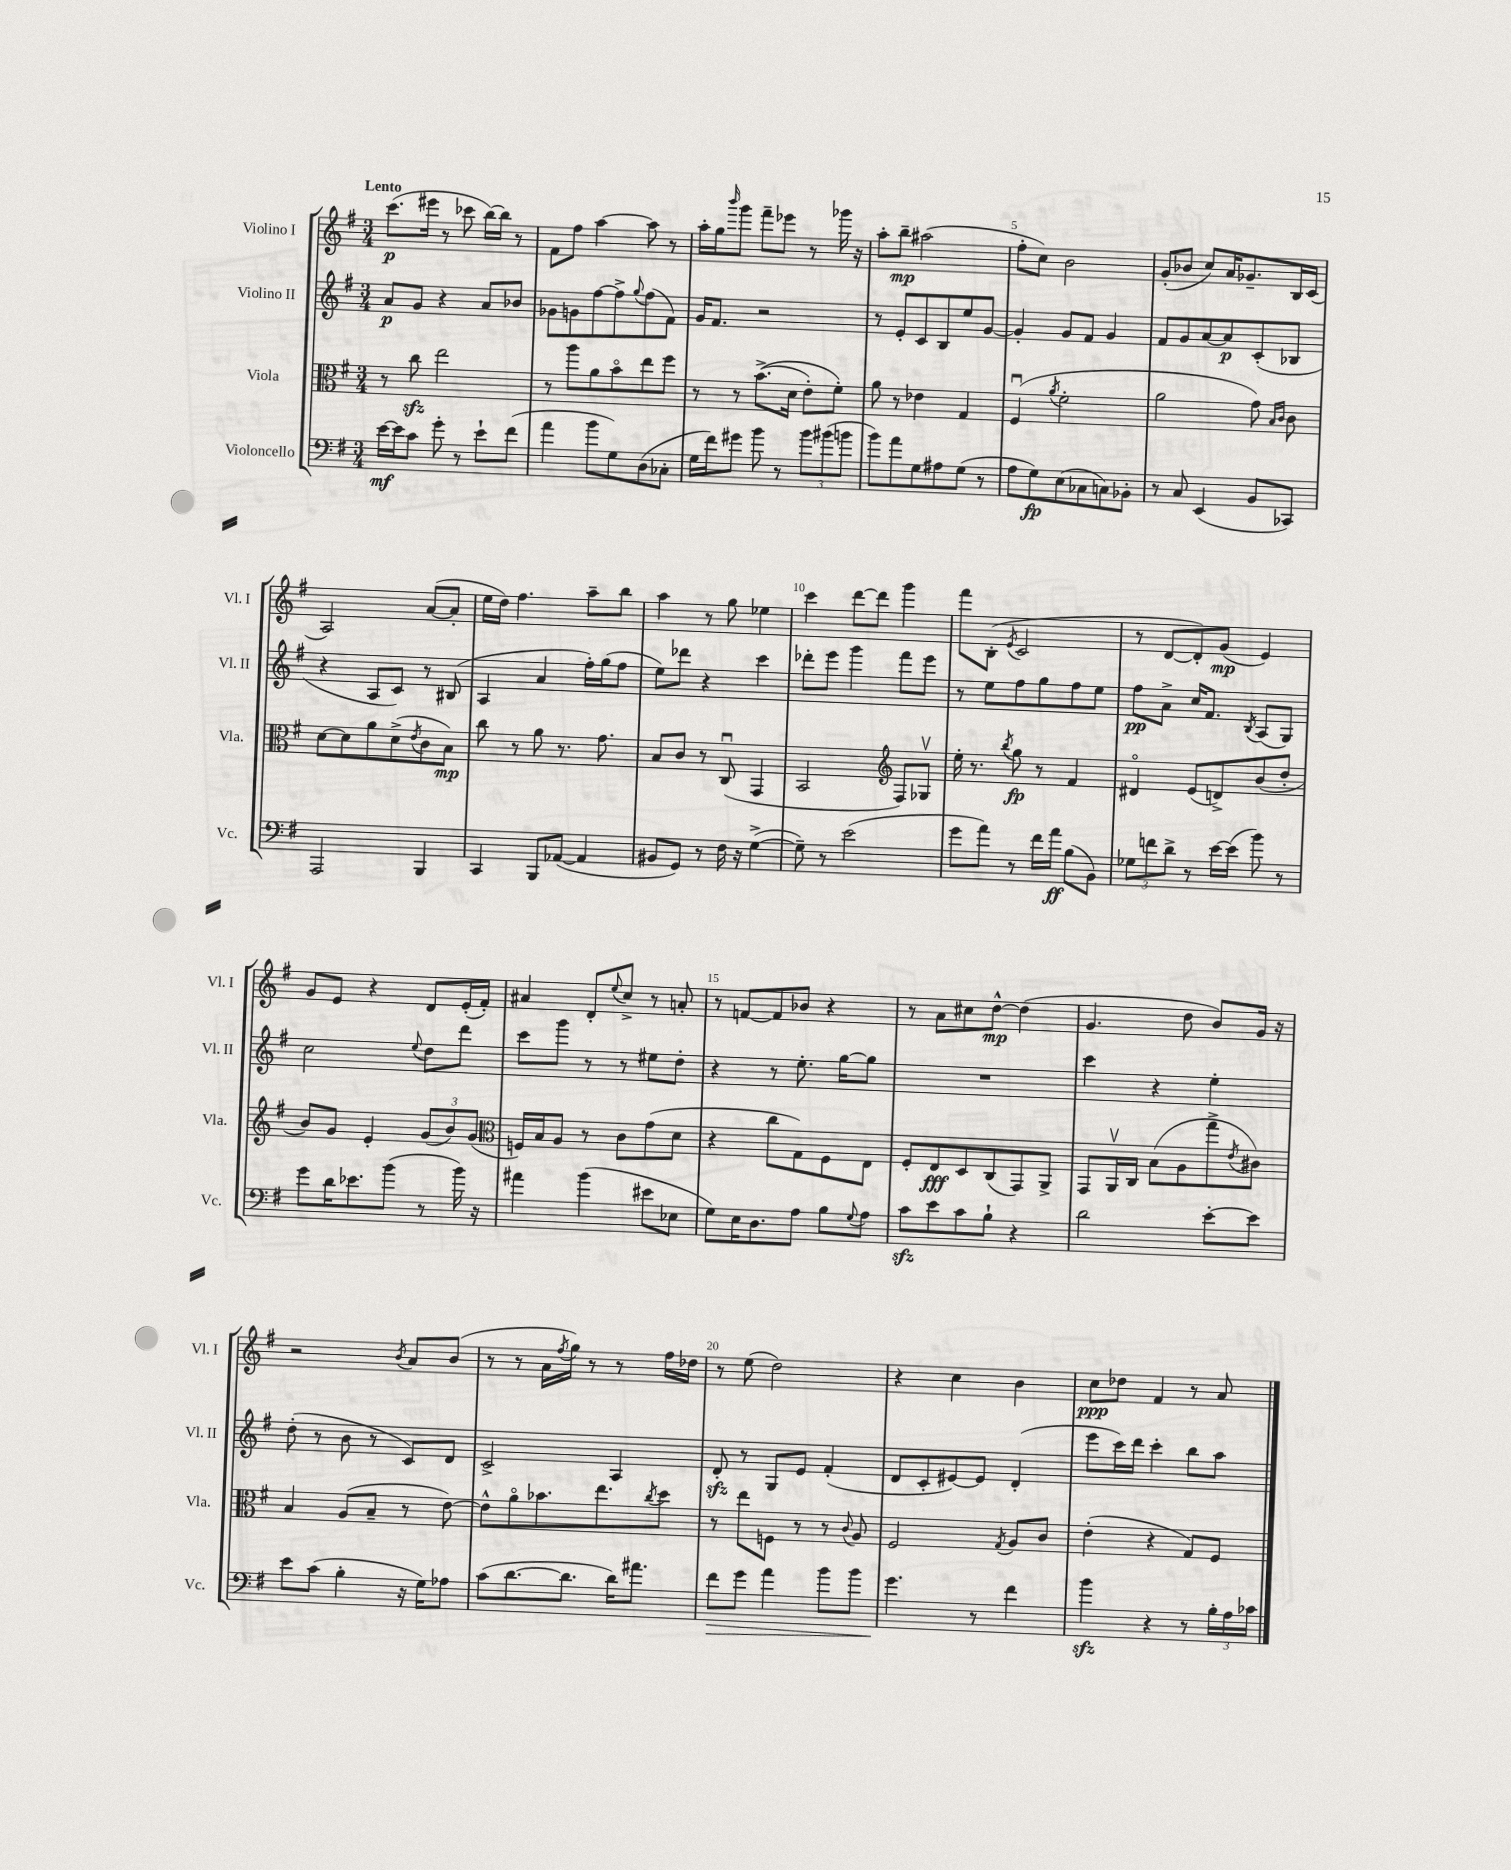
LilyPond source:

<<
\new StaffGroup <<
\new Staff = "s0" \with { instrumentName = "Violino I" shortInstrumentName = "Vl. I" } {
    \clef treble \key g \major \numericTimeSignature \time 3/4 \tempo "Lento"
    c'''8.\p( eis'''16 r8 ces'''8 b''16~) b''16 r8 |
    fis'8 fis''8 a''4~ a''8 r8 |
    a''16-. g''16 \grace { b'''16 } g'''8 fis'''8-- ees'''8 r8 ges'''16 r16 |
    a''8-. b''8--\mp ais''2( |
    fis''8-. c''8) b'2 |
    g'8-.( bes'8 c''8) a'16 ges'8.-- b16 c'16( |
    a2) a'8~( a'8-. |
    e''16 d''16) fis''4. a''8-- b''8 |
    a''4 r8 g''8 ees''4 |
    c'''4 d'''8~ d'''8 g'''4 |
    fis'''8 b8-.( \acciaccatura { e'8 } c'2 |
    r8 d'8~ d'8-.) g'8\mp( e'4) |
    g'8 e'8 r4 d'8 e'16-.( fis'16-.) |
    ais'4 d'8-. \appoggiatura { e''8 } c''8-> r8 a'8-. |
    r8 f'8~ f'8 bes'8 r4 |
    r8 a'8 cis''8 d''8~-^\mp d''4( |
    g'4. d''8 b'8) g'16 r16 |
    r2 \acciaccatura { b'8 } a'8 b'8( |
    r8 r8 a'16 \acciaccatura { fis''8 } g''16) r8 r8 fis''16 des''16 |
    r8 e''8( d''2) |
    r4 c''4 b'4 |
    c''8\ppp des''8 fis'4 r8 a'8 \bar "|." |
}
\new Staff = "s1" \with { instrumentName = "Violino II" shortInstrumentName = "Vl. II" } {
    \clef treble \key g \major \numericTimeSignature \time 3/4
    a'8\p g'8 r4 a'8 bes'8 |
    ges'8 g'8 fis''8~ fis''8-> \appoggiatura { g''8 } fis''8( fis'8) |
    g'16 fis'8. r2 |
    r8 e'8-. c'8 b8 e''8 g'8~ |
    g'4-. g'8 fis'8 g'4 |
    fis'8 g'8 a'8~ a'8\p c'8-.( bes8 |
    r4 a8 c'8) r8 bis8( |
    a4 a'4 fis''16-.) g''16( fis''8 |
    e''8) des'''8 r4 c'''4 |
    des'''8-. e'''8 g'''4 fis'''8 e'''8 |
    r8 e''8 fis''8 g''8 fis''8 e''8 |
    fis''8\pp a'8-> c''16 fis'8. \acciaccatura { b8 } a8( g8) |
    c''2 \appoggiatura { e''8 } d''8 d'''8 |
    c'''8 g'''8 r8 r8 eis''8 d''8-. |
    r4 r8 e''8.-. g''16~ g''8 |
    R2. |
    c'''4 r4 e''4-. |
    d''8-.( r8 b'8 r8 c'8) d'8 |
    c'2-> a4 |
    d'8-.\sfz r8 g8 e'8 fis'4-.( |
    d'8 c'8-. eis'8~) eis'8 d'4-.( |
    e'''8 c'''16) d'''16 c'''4-. b''8 a''8 \bar "|." |
}
\new Staff = "s2" \with { instrumentName = "Viola" shortInstrumentName = "Vla." } {
    \clef alto \key g \major \numericTimeSignature \time 3/4
    r8 c''8\sfz e''2 |
    r8 a''8 a'8 b'8\flageolet e''8 fis''8 |
    r8 r8 b'8.->(\( d'16 e'8-.) fis'8-.\) |
    a'8 r8 ees'4 g4 |
    fis4\downbow( \acciaccatura { a'8 } fis'2-. |
    a'2 g'8) \grace { b16 c'16 } c'8 |
    d'8~ d'8 a'8 d'8->( \acciaccatura { e'8 } c'8 b8\mp) |
    c''8 r8 a'8 r8. g'8. |
    b8 c'8 r8 c8\downbow( g,4 |
    b,2 \clef treble fis8) ges8\upbow |
    e''16-. r8. \acciaccatura { b''8 } g''8\fp r8 fis'4 |
    dis'4\flageolet e'8( d'8->) b'8( d''8-. |
    b'8) g'8 e'4-. \tuplet 3/2 { g'8( b'8) g'8( } |
    \clef alto f16) b16 a8 r8 c'8 g'8( d'8 |
    r4 c''8 g8) fis8 e8 |
    fis8-. e8\fff d8 c8( g,8) a,8-> |
    g,8 a,16\upbow c16 b8( a8 g''8-> \acciaccatura { e'8 } cis'8) |
    b4 a8( b8-- r8 e'8~) |
    e'8-^ a'8\flageolet bes'8. e''8. \acciaccatura { c''8 } d''8 |
    r8 e''8 f8 r8 r8 \appoggiatura { c'8 } a8 |
    fis2 \acciaccatura { g8 } a8 c'8 |
    e'4-.( r4 g8) fis8 \bar "|." |
}
\new Staff = "s3" \with { instrumentName = "Violoncello" shortInstrumentName = "Vc." } {
    \clef bass \key g \major \numericTimeSignature \time 3/4
    e'16~\mf e'16 c'8 g'8-. r8 e'8-! fis'8( |
    a'4 b'8 g8) d8( ces8-. |
    g16 fis'16) gis'8 b'8 r8 \tuplet 3/2 { b'8 bis'8( b'8 } |
    b'8) a'8 g8 ais8 g8( r8 |
    a8 g8\fp) e8( ces8 c8) bes,8-. |
    r8 c8 e,4( b,8 ces,8) |
    a,,2 b,,4 |
    c,4 b,,8 aes,8~( aes,4 |
    bis,8 g,8) r8 fis16 r16 g4~->( |
    g8--) r8 e'2( |
    g'8 a'8) r8 fis'16 a'16\ff b8( b,8) |
    \tuplet 3/2 { ges8 f'8 d'8-> } r8 e'16~ e'16( b'8) r8 |
    g'8 d'16 ees'8. b'8( r8 b'16) r16 |
    ais'4 b'4( eis'8 ees8 |
    g8) e16 d8. a8 b8 \appoggiatura { g8 } a8 |
    c'8\sfz e'8 c'8 b8-! r4 |
    d'2 e'8~-. e'8 |
    e'8 c'8( b4-. r16 g16) aes8 |
    c'8( d'8.~ d'8. d'16) ais'8. |
    fis'8\> g'8 a'4 b'8 b'8 |
    g'4.\! r8 fis'4 |
    b'4\sfz r4 r8 \tuplet 3/2 { b16-. a16 ces'16 } \bar "|." |
}
>>
>>
\layout { \context { \Score \override BarNumber.break-visibility = ##(#f #t #t) barNumberVisibility = #(every-nth-bar-number-visible 5) } }
